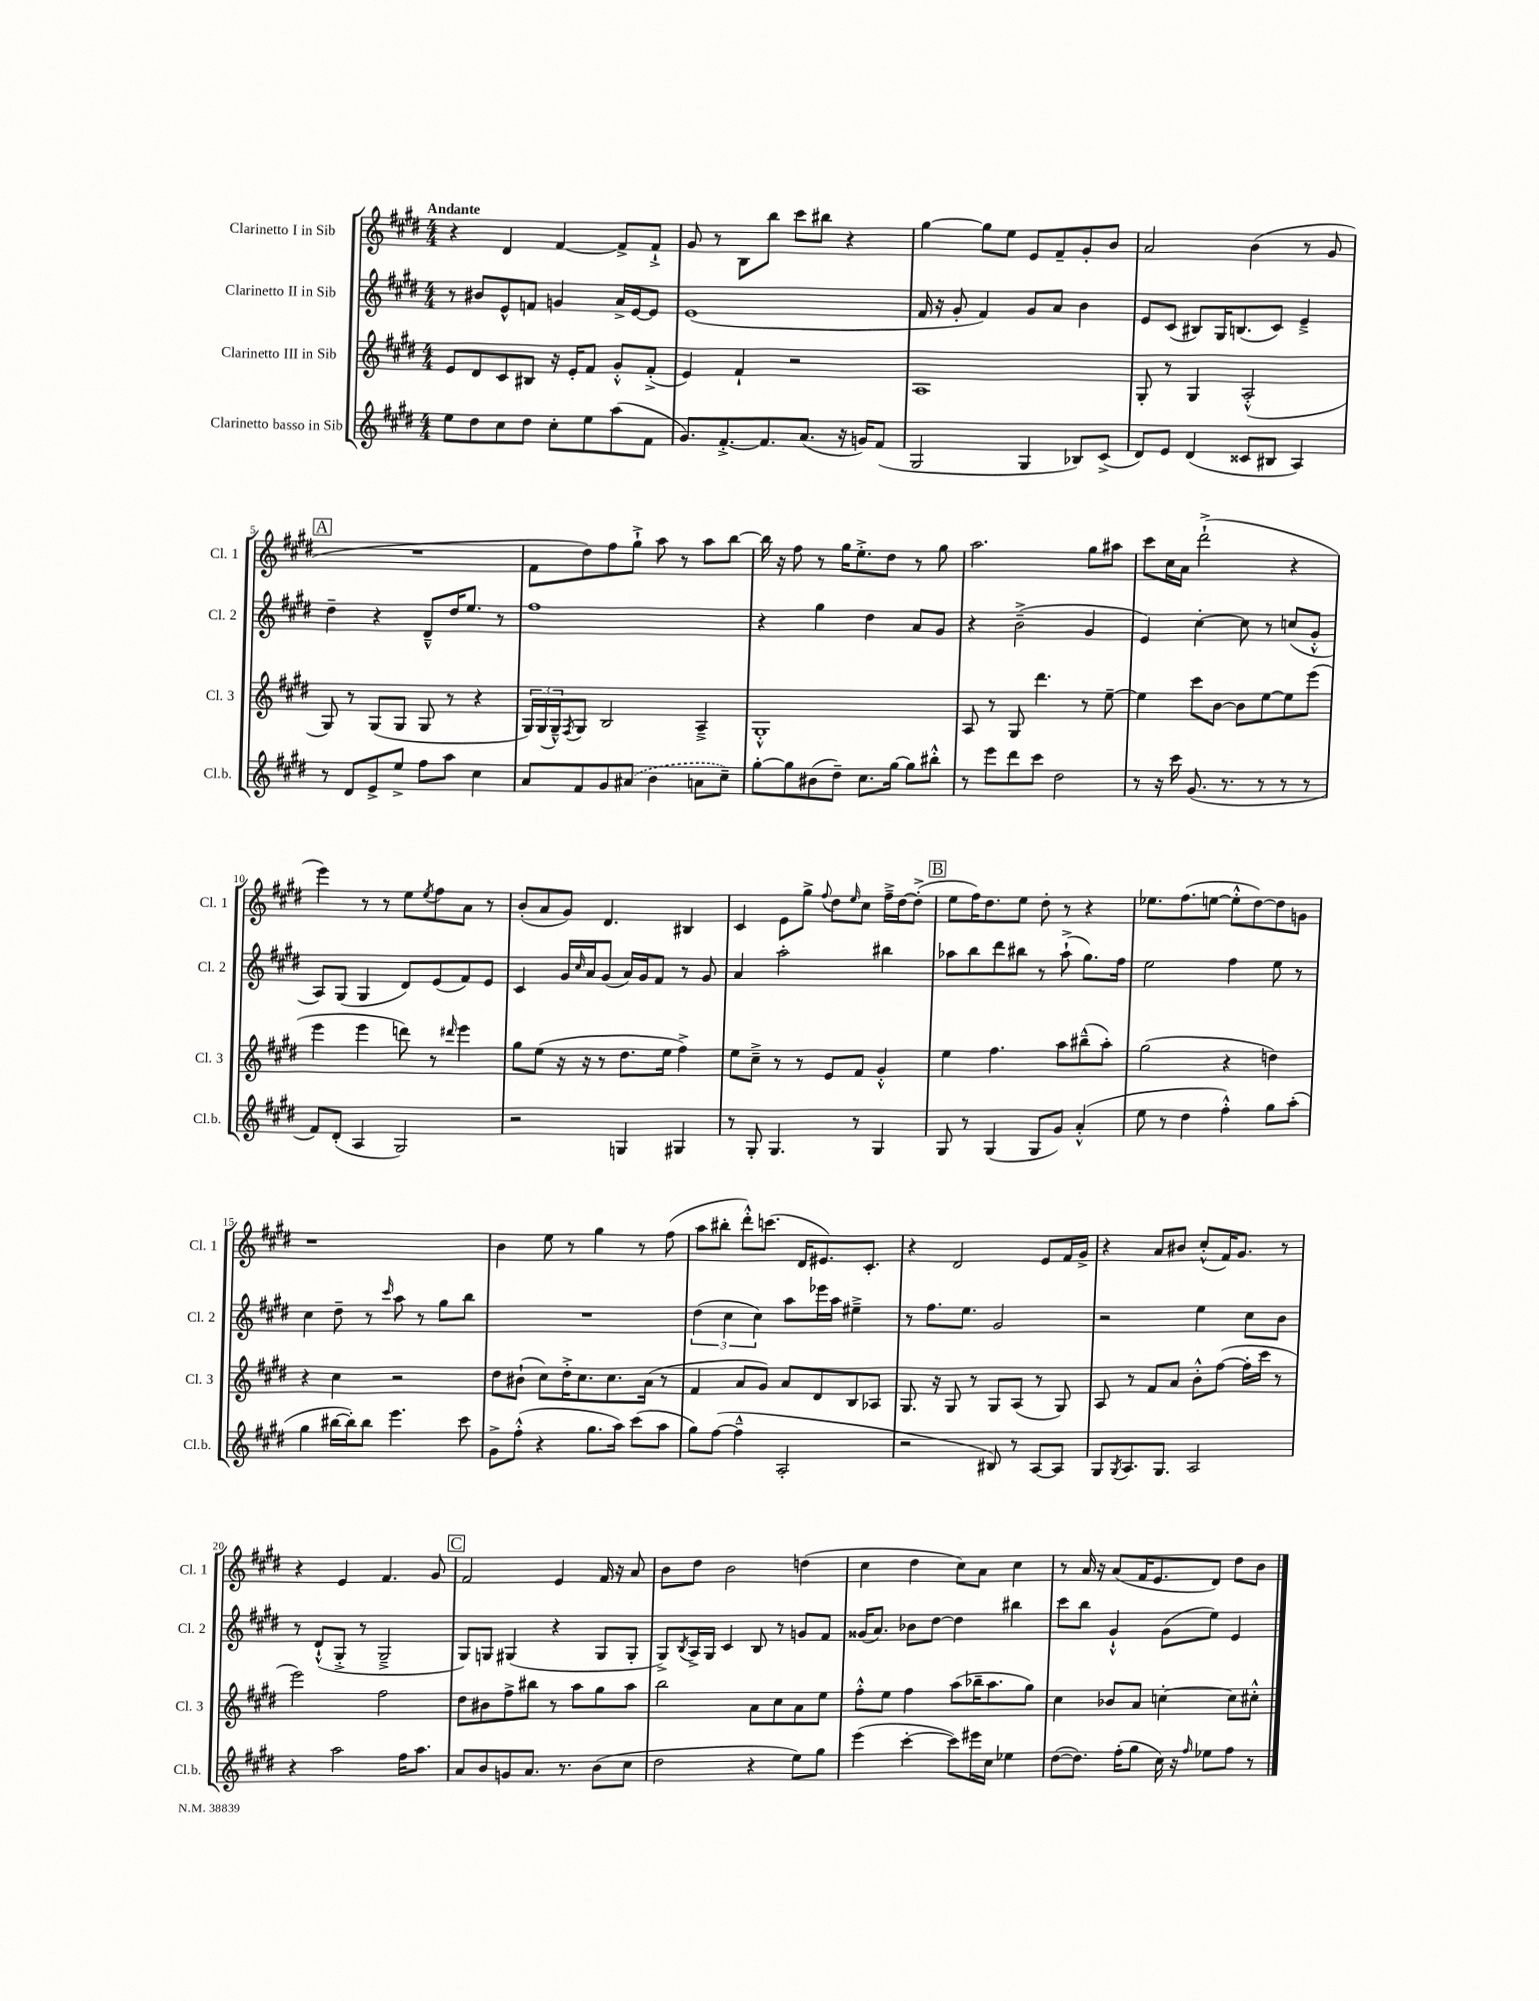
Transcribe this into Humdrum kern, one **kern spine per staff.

**kern	**kern	**kern	**kern
*staff4	*staff3	*staff2	*staff1
*clefG2	*clefG2	*clefG2	*clefG2
*k[f#c#g#d#]	*k[f#c#g#d#]	*k[f#c#g#d#]	*k[f#c#g#d#]
*M4/4	*M4/4	*M4/4	*M4/4
8ee	8e	8r	4r
8dd#	8d#	8b#	.
8cc#	8c#	8e^^	4d#
8dd#	8B#	8f	.
8cc#'	16r	4g	[4f#
.	16e'	.	.
8ee	8f#	.	.
(8aa	8g#'^^	16a^	8f#^]
.	.	[16e	.
8f#	(8f#'^	8e]	8f#`^
=	=	=	=
8.g#)	4e)	(1e	8g#
.	.	.	8r
[8.f#'^	.	.	.
.	4f#`	.	8B
8.f#]	.	.	8bb
.	2r	.	8ccc#
(8.a	.	.	.
.	.	.	8bb#
16r	.	.	4r
16g)	.	.	.
(8f#	.	.	.
=	=	=	=
2G#	1A	16f#	[4gg#
.	.	16r	.
.	.	8g#'	.
.	.	4f#)	8gg#]
.	.	.	8ee
4G#	.	8g#	8e
.	.	8a	8f#~
8B-)	.	4b	8g#'
(8c#^	.	.	8b
=	=	=	=
8d#)	8G#'	8e	2a
8e	8r	(8c#	.
(4d#	4G#	8B#)	.
.	.	16G#	.
.	.	(8.B	.
8c##	(2A'^^	.	(4b
8B#	.	8c#)	.
4A)	.	4e~^	8r
.	.	.	8g#
=	=	=	=
8r	8G#)	4dd#~	1r
8d#	8r	.	.
8e^	(8G#	4r	.
8ee^	8G#	.	.
8ff#	8G#	8d#~^^	.
8aa	8r	16dd#	.
.	.	8.ee	.
4cc#	4r	.	.
.	.	8r	.
=	=	=	=
8a	24G#)	1ff#	8f#
.	(24G#	.	.
.	24G#~^^)	.	.
.	8qF#	.	.
8f#	8G#	.	8dd#)
8g#	2B	.	8ff#
(8a#	.	.	8gg#`^
4b	.	.	8aa
.	.	.	8r
8a	4A~^	.	8aa
8cc#~)	.	.	[8bb
=	=	=	=
[8gg#'	1G#'^^	4r	16bb]
.	.	.	16r
8gg#]	.	.	8ff#
(8b#	.	4gg#	8r
8dd#~)	.	.	16gg#
.	.	.	8.ee'^
8.cc#	.	4dd#	.
.	.	.	8dd#
[16gg#	.	.	.
8gg#]	.	8a	8r
8bb#'^^	.	8g#	8gg#
=	=	=	=
8r	8A	4r	2.aa
8eee	8r	.	.
8ddd#	8G#	(2b~^	.
8ccc#	4.ddd#	.	.
2dd#	.	.	.
.	8r	4g#	8gg#
.	[8ee~	.	8aa#
=	=	=	=
8r	4ee]	4e)	8ccc#
16r	.	.	16cc#
16ccc#	.	.	16a
(8.g#	8ccc#	[4cc#'	(2ddd#`^
.	[8b	.	.
8.r	.	.	.
.	8b]	8cc#]	.
8r	[8ee	8r	.
8r	8ee]	(8cc	4r
8r	(8eee	8g#'^^	.
=	=	=	=
8f#)	4eee	8A)	4eee)
(8d#'	.	(8G#	.
4A	4eee	4G#	8r
.	.	.	8r
2G#)	8ddd)	8d#)	8ee
.	.	.	8qee
.	8r	(8e	8ff#
.	16qqddd#	.	.
.	4eee	8f#)	8a
.	.	8e	8r
=	=	=	=
2r	8gg#	4c#	(8b'
.	(8ee	.	8a
.	16r	16g#	8g#)
.	.	16qqcc#	.
.	16r	16a	.
.	8r	(8g#	4.d#
4G	8.dd#	16a)	.
.	.	16g#	.
.	.	8f#	.
.	16ee	.	.
4G#	4ff#^)	8r	4B#
.	.	8g#	.
=	=	=	=
8r	8ee	4a	4c#
8G#'	8cc#~^	.	.
4.G#	8r	2aa'	8e
.	8r	.	8gg#^
.	.	.	8qqff#
.	8e	.	8dd#
.	.	.	16qqee
8r	8f#	.	8cc#
4G#	4g#'^^	4bb#	16ff#~^
.	.	.	[16dd#
.	.	.	(8dd#'^]
=	=	=	=
8G#	4ee	8aa-	8ee
8r	.	8bb	16ff#)
.	.	.	8.dd#
(4G#	4.ff#	8ddd#	.
.	.	8bb#	8ee
8G#	.	8r	8dd#'
8g#)	8aa	(8aa-`^	8r
(4a'^^	(8bb#~^^	8.gg#)	4r
.	8aa')	.	.
.	.	16ff#	.
=	=	=	=
8ee	(2gg#	2ee	8.ee-
8r	.	.	.
.	.	.	(8.ff#
4dd#	.	.	.
.	.	.	[8ee
4ff#'^^)	4r	4ff#	8ee'^^]
.	.	.	[8dd#)
8gg#	4dd)	8ee	8dd#]
(8aa'	.	8r	8g
=	=	=	=
4gg#	4r	4cc#	1r
[16bb#	4cc#	8dd#~	.
16bb#'])	.	.	.
8bb#	.	8r	.
.	.	16qqccc#	.
4.eee	2r	8aa	.
.	.	8r	.
.	.	8gg#	.
8ccc#	.	8bb	.
=	=	=	=
8g#^	8dd#	1r	4b
(8ff#'^^	(8b#`	.	.
4r	8cc#)	.	8ee
.	16dd#'^	.	8r
.	8.cc#	.	.
8.gg#	.	.	4gg#
.	8.cc#	.	.
16aa)	.	.	.
(8ccc#	.	.	8r
.	(16a	.	.
8aa	8r	.	(8ff#
=	=	=	=
8gg#)	4f#	(6dd#	8aa
([8ff#	.	.	8bb#'
.	.	6cc#	.
4ff#~^^]	8a	.	8ddd#'^^)
.	.	6cc#)	.
.	8g#)	.	(8.ccc
2A'	8a	8aa	.
.	.	.	16d#
.	8d#	16eee-	8.e#)
.	.	16aa	.
.	8B	4ee#~^	.
.	.	.	8.c#'
.	8A-	.	.
=	=	=	=
2r	8.G#	8r	4r
.	.	8.ff#	.
.	16r	.	.
.	8G#	.	2d#
.	.	8.ee	.
.	8r	.	.
8B#)	8G#	2g#	.
8r	(8A	.	.
[8A	8r	.	8e
8A]	8G#)	.	16f#
.	.	.	16g#^
=	=	=	=
8G#	8A	2r	4r
8qG#	.	.	.
8.A	8r	.	.
.	8f#	.	8a
8.G#	.	.	.
.	8a	.	8b#
2A	8b'^^	4ee	(8cc#'^^
.	([8ff#	.	16f#)
.	.	.	8.g#
.	16ff#']	8cc#	.
.	16ccc#	.	.
.	8r	8b	8r
=	=	=	=
4r	2eee)	8r	4r
.	.	(8d#`^^	.
2aa	.	8G#'^	4e
.	.	8r	.
.	2ff#	2G#~^	4.f#
16ff#	.	.	.
8.aa	.	.	.
.	.	.	8g#
=	=	=	=
8a	8dd#	8G#)	2f#
8b	8b#	8G	.
8g	8ff#^	(4G#	.
8.a	8bb#	.	.
.	8r	4r	4e
8.r	.	.	.
.	8aa	.	.
(8b	8gg#	8G#	16f#
.	.	.	16r
8cc#	8aa	8G#'	8a
=	=	=	=
2dd#	2bb	8G#^)	8b
.	.	8qB	.
.	.	16A^	8dd#
.	.	16G#	.
.	.	4c#	2b
4r	8a	8B	.
.	8cc#	8r	.
8ee)	8a	8g	(4dd
8gg#	8ee	8f#	.
=	=	=	=
(4eee	8ff#'^^	(16g##	4cc#
.	.	8.a)	.
.	8ee	.	.
[4ccc#'	4ff#	8b-	4dd#
.	.	[8dd#	.
8ccc#])	(8aa	4dd#]	8cc#)
16eee#	16bb-~	.	8a
16cc#	8.aa	.	.
4ee-	.	4bb#	4cc#
.	8gg#)	.	.
=	=	=	=
([8dd#	4cc#	8ccc#	8r
8.dd#])	.	8bb	16a
.	.	.	16r
.	8b-	4g#`^^	(8a
(16ff#'	.	.	.
8gg#	8a	.	16f#
.	.	.	8.e
16cc#)	[4cc'	(8g#	.
16r	.	.	.
16qqff#	.	.	.
8ee-	.	8ee)	8d#)
8ff#	8cc]	4e	8dd#
8r	8cc#'^^	.	8b
==	==	==	==
*-	*-	*-	*-
